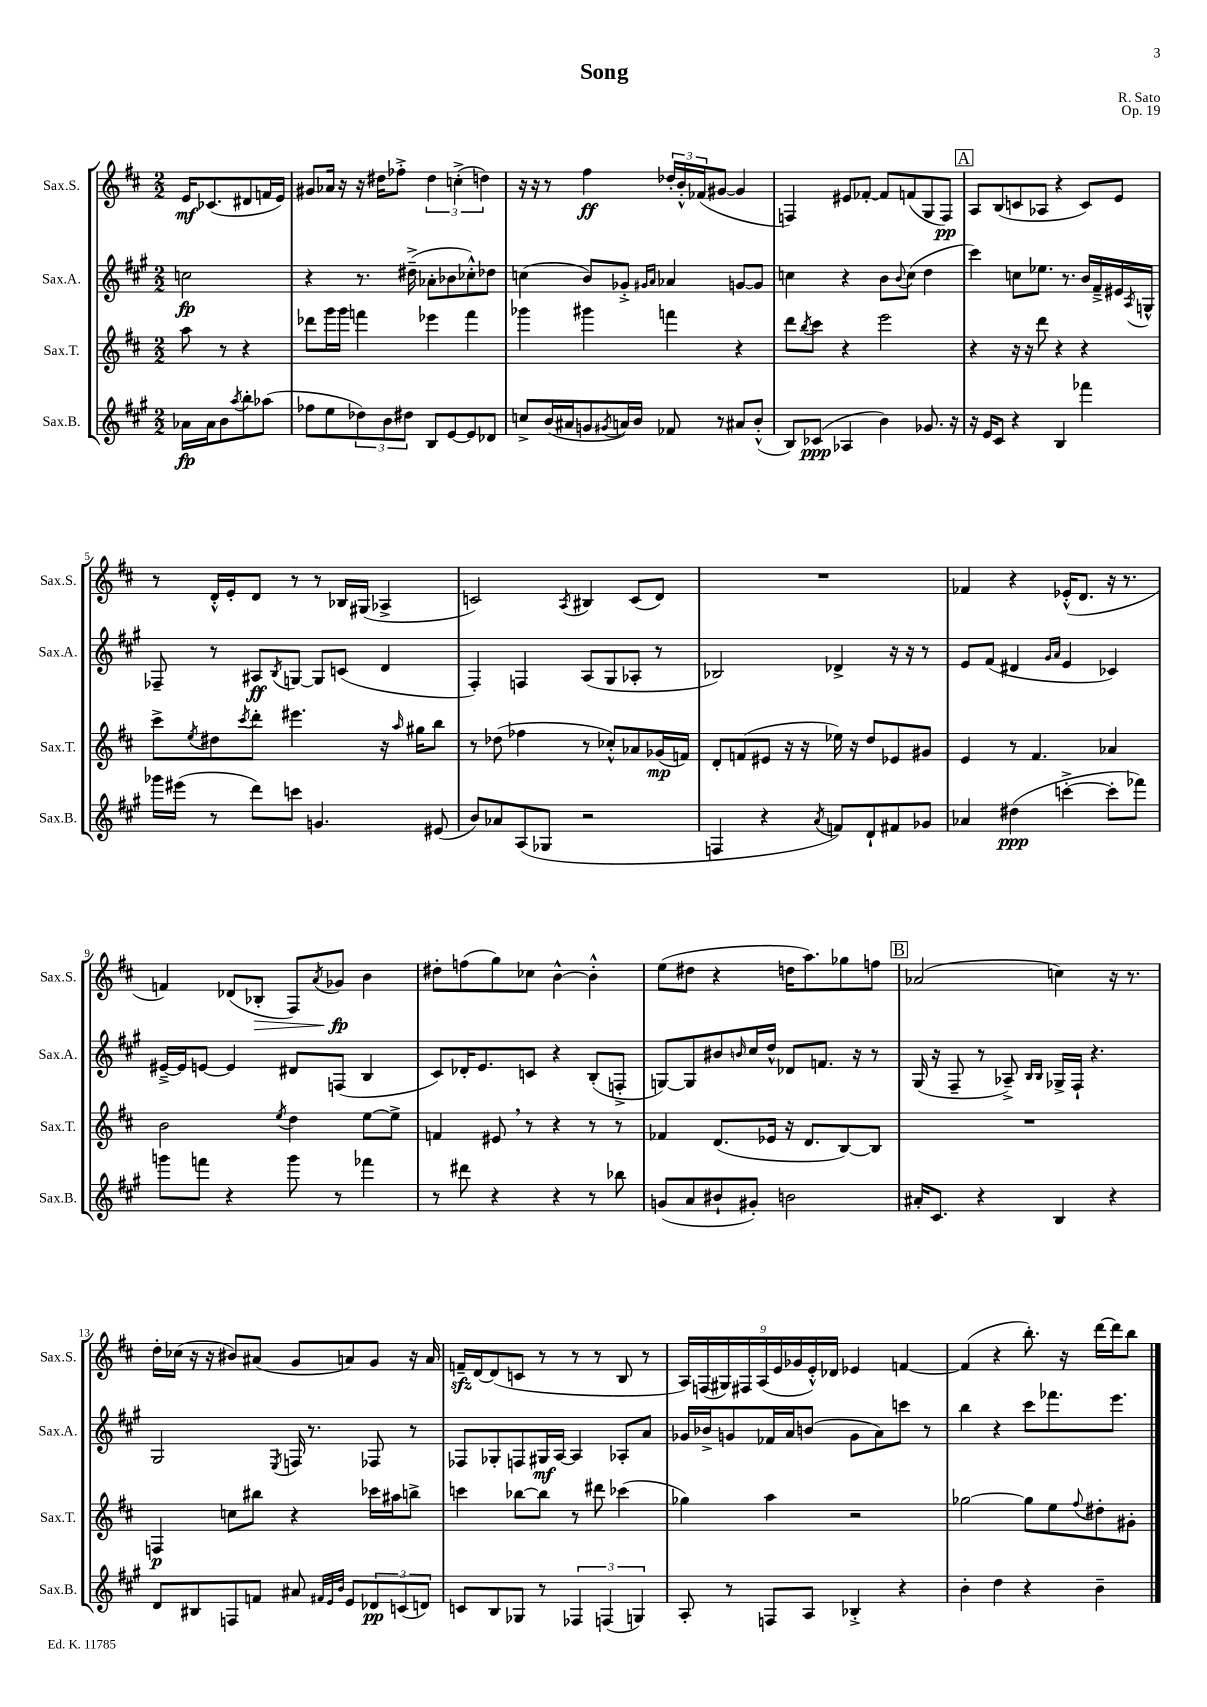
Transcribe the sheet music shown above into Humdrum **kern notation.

**kern	**kern	**kern	**kern
*staff4	*staff3	*staff2	*staff1
*clefG2	*clefG2	*clefG2	*clefG2
*k[f#c#g#]	*k[f#c#]	*k[f#c#g#]	*k[f#c#]
*M2/2	*M2/2	*M2/2	*M2/2
16a-\LL	8aa\	2cc\	16e/LK
16a-\J	.	.	(8.c-/
8b\	8r	.	.
8qaa/	.	.	.
8bb'\	4r	.	8d#/
(8aa-\J	.	.	16f/L
.	.	.	16e/JJ)
=	=	=	=
8ff-\L	8ddd-\L	4r	8g#/L
8ee\	16ggg\L	.	16a-/Jk
.	16ggg\JJ	.	16r
12dd-\)	4fff\	8.r	16r
.	.	.	16dd#\LK
12b\	.	.	.
.	.	.	8ff-'^\J
12dd#\J	.	.	.
.	.	(16dd#~^\	.
8B/L	4eee-\	8a-'\L	6dd#\
[8e/	.	8b-\	.
.	.	.	(6cc'^\
8e/]	4fff\	8cc-'^^\)	.
.	.	.	6dd\)
8d-/J	.	8dd-\J	.
=	=	=	=
8cc^/L	4ggg-\	(4cc\	16r
.	.	.	16r
(16b/L	.	.	8r
16a#/J	.	.	.
8g/	4ggg#\	8b/L)	4ff#\
8qg#/	.	.	.
16a/L)	.	8g-'^/J	.
16b/JJ	.	.	.
.	.	16qqg#/LL	.
.	.	16qqa/JJ	.
8f-/	4fff\	4a-/	24dd-'/LL
.	.	.	24b'^^/
.	.	.	(24f-/J
8r	.	.	[8g#/J
8a#/L	4r	[8g/L	4g#/]
(8b'^^/J	.	8g/]J	.
=	=	=	=
8B/L)	8ddd\L	4cc\	4F/)
.	8qbb/	.	.
(8c-/J	8ccc#\J	.	.
4A-/	4r	4r	8e#/L
.	.	.	[8f-'/J
4b\)	2eee\	8b\L	8f-/]L
.	.	8qqb/	.
.	.	(8cc\J	(8f/
8.g-/	.	4dd\	8G/
.	.	.	8F/J)
16r	.	.	.
=	=	=	=
16r	4r	4ccc#\)	8A/L
16e/LK	.	.	.
8c#/J	.	.	(8B/
4r	16r	8cc\L	8c/
.	16r	.	.
.	8ddd\	8.ee-\J	8A-/J
4B/	4r	.	4r
.	.	8.r	.
4fff-\	4r	16b/LL	8c/L)
.	.	16f#~^/	.
.	.	16e#/	8e/J
.	.	8qA/	.
.	.	16G^^/JJ	.
=	=	=	=
16ggg-\LL	8ccc#^\L	8F-~/	8r
(16eee#\JJ	.	.	.
.	8qee/	.	.
8r	8dd#\	8r	16d'^^/LL
.	.	.	16e'/J
.	8qccc#/	.	.
8ddd\L)	8ddd'\J	8A#/L	8d/J
.	.	8qB/	.
8ccc\J	4.eee#\	[8G/J	8r
4.g/	.	8G/]L	8r
.	.	(8c/J	16B-/LL
.	.	.	(16G#/JJ
.	16r	4d/	4A-^/
.	16qqaa/	.	.
.	16gg#\LK	.	.
(8e#/	8bb\J	.	.
=	=	=	=
8b/L)	8r	4F#'/)	2c/)
8a-/	(8dd-\	.	.
(8A/	4ff-\	4F/	.
8G-/J	.	.	.
.	.	.	8qA/
2r	8r	(8A/L	4B#/
.	8cc-'^^/L)	8G#/	.
.	8a-/	8A-'/J	(8c/L
.	(16g-/L	8r	8d/J)
.	16f/JJ)	.	.
=	=	=	=
4F/	8d'/L	2B-/)	1r
.	(8f/	.	.
4r	8e#/J	.	.
.	16r	.	.
.	16r	.	.
8qa/	.	.	.
8f/L)	16ee-\)	4d-^/	.
.	16r	.	.
8d`/	8dd/L	.	.
8f#/	8e-/	16r	.
.	.	16r	.
8g-/J	8g#/J	8r	.
=	=	=	=
4a-/	4e/	8e/L	4f-/
.	.	(8f#/J	.
(4dd#\	8r	4d#/	4r
.	4.f#/	.	.
.	.	16qqg#/LL	.
.	.	16qqa/JJ	.
[4ccc'^\	.	4e/	(16e-'^^/LK
.	.	.	8.d/J
8ccc'\]L	4a-/	4c-/)	16r
.	.	.	8.r
8fff-\J)	.	.	.
=	=	=	=
8ggg\L	2b\	[16e#~^/LL	4f/)
.	.	16e#/]J	.
8fff\J	.	[8e/J	.
4r	.	4e/]	(8d-/L
.	.	.	8B-'/J
.	8qee/	.	.
8ggg\	4dd\	8d#/L	8F#/L)
.	.	.	8qa/
8r	.	(8F/J	8g-/J
4fff-\	[8ee\L	4B/	4b\
.	8ee^\]J	.	.
=	=	=	=
8r	4f/	8c#/L)	8dd#'\L
8ddd#\	.	16d-'/K	(8ff\
.	.	8.e/	.
4r	8e#/	.	8gg\)
.	8r	8c/J	8cc-\J
4r	4r	4r	[4b^^\
8r	8r	(8B'/L	4b'^^\]
8bb-\	8r	8F'^/J	.
=	=	=	=
(8g/L	4f-/	[8G/L)	(8ee\L
8a/	.	8G/]	8dd#\J
8b#`/	(8.d/L	8b#/	4r
.	.	16qqb/	.
8g#'/J)	.	16cc#/L	.
.	16e-/Jk	16dd^^/JJ	.
2b\	16r	8d-/L	16dd\LK
.	8.d/L	.	8.aa\)
.	.	8.f/J	.
.	[8B/)	.	8gg-\
.	.	16r	.
.	8B/]J	8r	8ff\J
=	=	=	=
16a#'/LK	1r	(16G#/	(2a-/
8.c#/J	.	16r	.
.	.	8F#~/	.
4r	.	8r	.
.	.	8A-~^/)	.
.	.	16qqB/LL	.
.	.	16qqB/JJ	.
4B/	.	16G-^/LL	4cc\)
.	.	16F#`/JJ	.
.	.	4.r	.
4r	.	.	16r
.	.	.	8.r
=	=	=	=
8d/L	4F/	2G#/	16dd'\LL
.	.	.	(16cc-\JJ
8B#/	.	.	16r
.	.	.	16r
8F/	8cc\L	.	8b#/L)
8f/J	8bb#\J	.	(8a#/J
.	.	8qE/	.
8a#/	4r	16F/	8g/L
.	.	8.r	.
32qqf#/LLL	.	.	.
32qqe/	.	.	.
32qqb/JJJ	.	.	.
8e/L	.	.	8a/)
12d-/	16ccc-\LL	8F-/	8g/J
.	16aa#\J	.	.
(12c/	.	.	.
.	8bb^\J	8r	16r
12d/J)	.	.	.
.	.	.	16a/
=	=	=	=
8c/L	4ccc\	8F-/L	16f~/LL
.	.	.	[16d/J
8B/	.	8G-'/	(8d/]
8G-/J	[8bb-\L	8F/	8c/J
8r	8bb-\]J	16G#/L	8r
.	.	[16A/JJ	.
6F-/	8r	4A/]	8r
.	8ddd#\	.	8r
(6F/	.	.	.
.	(4ccc-\	8A-'/L	8B/
6G/)	.	.	.
.	.	8a/J	8r
=	=	=	=
8A'/	4gg-\)	16g-/LL	18A/LL)
.	.	.	(18F/
.	.	16b-^/J	.
.	.	.	18G#/)
8r	.	8g/	.
.	.	.	18F#/
.	.	.	(18A/
8F/L	4aa\	16f-/L	.
.	.	.	18e/
.	.	16a/J	.
.	.	.	18g-/
8A/J	.	(8b/J	.
.	.	.	18e'^^/)
.	.	.	18d-/JJ
4B-'^/	2r	8g\L	4e-/
.	.	8a\)	.
4r	.	8ccc\J	[4f/
.	.	8r	.
=	=	=	=
4b'\	[2gg-\	4bb\	(4f/]
4dd\	.	4r	4r
4r	8gg-\]L	8ccc#\L	8.bb'\)
.	8ee\	8.fff-\	.
.	.	.	16r
.	8qqff#/	.	.
4b~\	8dd#'\	.	[16ddd\LL
.	.	8.eee\J	16ddd\]J
.	8g#'\J	.	8bb\J
==	==	==	==
*-	*-	*-	*-
